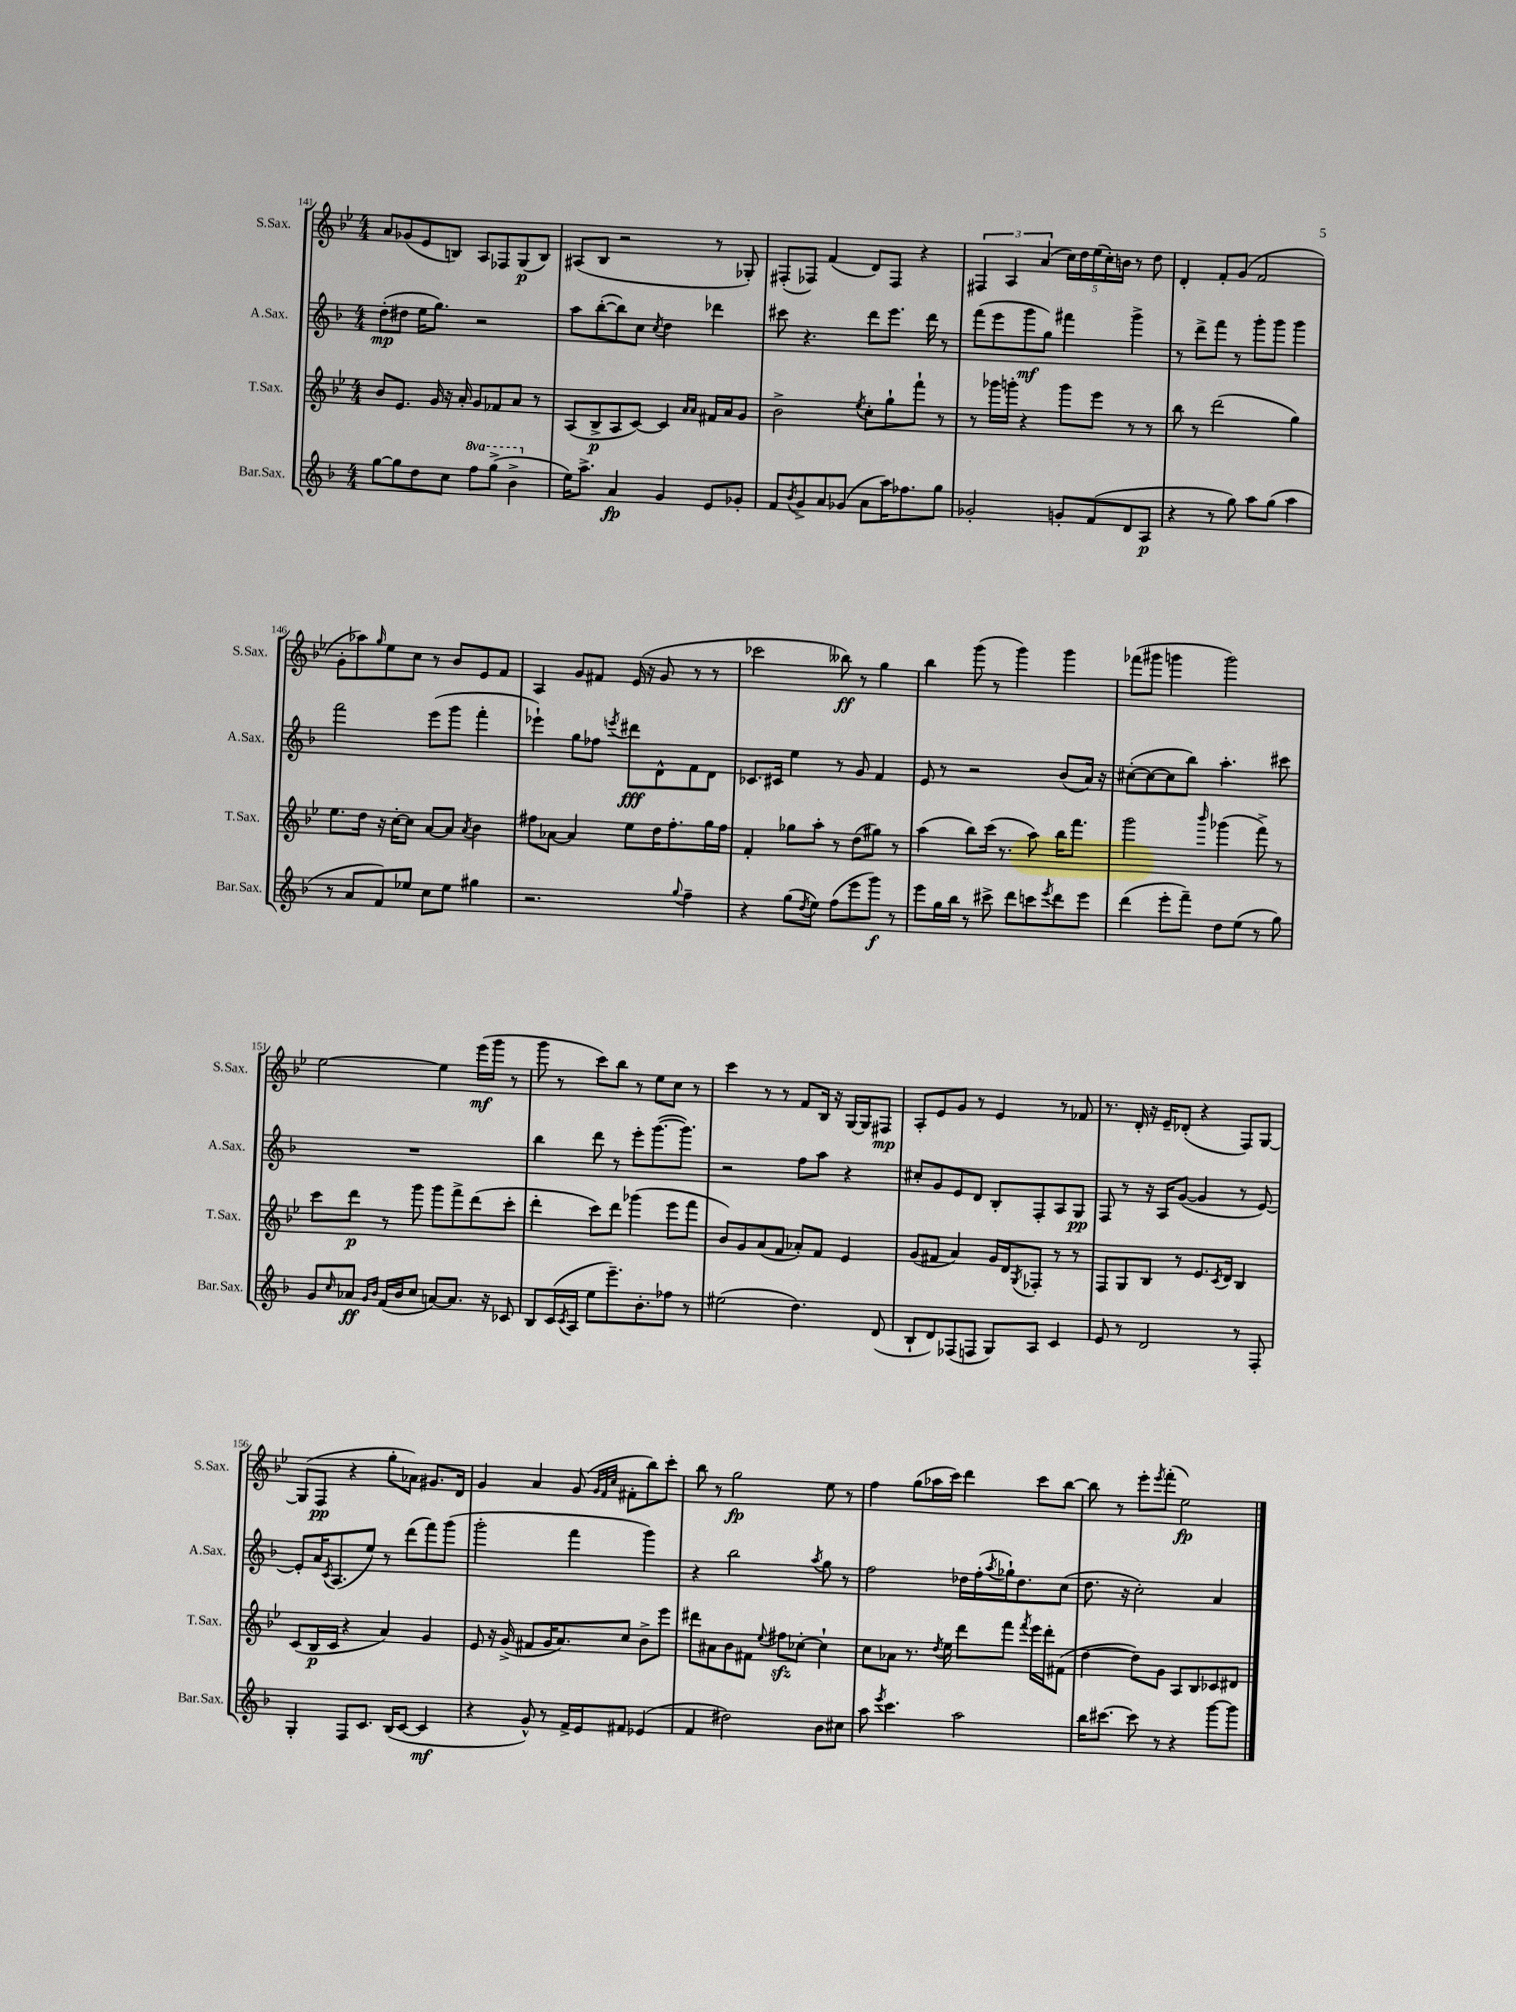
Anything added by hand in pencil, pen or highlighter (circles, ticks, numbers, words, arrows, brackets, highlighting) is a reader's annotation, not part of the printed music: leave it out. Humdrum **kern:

**kern	**kern	**kern	**kern
*staff4	*staff3	*staff2	*staff1
*clefG2	*clefG2	*clefG2	*clefG2
*k[b-]	*k[b-e-]	*k[b-]	*k[b-e-]
*M4/4	*M4/4	*M4/4	*M4/4
[8gg\L	8b-/L	(8dd'\L	8a/L
8gg\]	8.e-/J	8dd#\J	(8g-/
8dd\	.	16ee\LK	8e-/
.	16g/	8.gg\J)	.
8cc\J	16r	.	8B/J)
.	16a'/	.	.
8fff\L	8g/L	2r	8A/L
(8ggg^\J	8f-/	.	8F-/
4bb-^\	8a/J	.	(8G/
.	8r	.	8B/J)
=	=	=	=
16ee\LK)	(8A/L	8aa\L	(8A#/L
8.aa^\J	.	.	.
.	8B-^/	([8bb-'\	8B-/J
4a/	8A/	8bb-\])	2r
.	[8c/J)	8cc\J	.
.	.	8qcc/	.
4g/	4c/]	4dd\	.
.	16qqa/LL	.	.
.	16qqa/JJ	.	.
8e/L	16f#/LL	4ddd-\	8r
.	16a/J	.	.
8g-'/J	8g/J	.	8G-'/)
=	=	=	=
8f/L	2b-^\	8ccc#\	(8F#'/L
8qb-/	.	.	.
8g^/	.	4.r	8F-/J)
8a/	.	.	(4f/
(8g-/J	.	.	.
.	8qee-/	.	.
8a\L	8cc'\L	8ddd\L	8d/L)
16aa\K)	8gg`\	8.eee\J	8F-/J
8.ff-\	.	.	.
.	8fff`\J	.	4r
.	.	16ddd\	.
8gg\J	8r	8r	.
=	=	=	=
2g-'/	8r	(8fff\L	6F#/
.	16ggg-\LL	8eee\	.
.	.	.	6A/
.	16ggg'\JJ	.	.
.	4r	8ggg\	.
.	.	.	(6a/
.	.	8gg\J)	.
8g'/L	8ggg\L	4fff#\	20cc\LL)
.	.	.	20dd\
.	.	.	(20ee-\
(8f/	8eee-\J	.	.
.	.	.	20cc'\)
.	.	.	20b\JJ
8d/	8r	4ggg^\	8r
8A/J	8r	.	8dd\
=	=	=	=
4r	8bb-\	8r	4d'/
.	8r	8ddd^\L	.
8r	(2ddd\	8fff\J	8f'/L
8gg\)	.	8r	(8g/J
8aa\L	.	8ggg'\L	2f/
(8gg\J	.	8ggg\J	.
4aa\	4gg\)	4ggg\	.
=	=	=	=
8r	8.ee-\L	2fff\	8g'\L
8a/L	.	.	8aa-\)
.	16dd\Jk	.	.
.	.	.	16qqgg/
8f/)	16r	.	8ee-\
.	[16cc'\LK	.	.
8ee-/J	8cc\]J	.	8cc\J
8cc\L	[8a/L	(8eee\L	8r
8ee-\J	8a/]J	8ggg\J	8b-/L
.	8qa/	.	.
4gg#\	4b-\	4fff'\	8e-/
.	.	.	8f/J
=	=	=	=
2.r	8ff#\L	4eee-`\)	4A/
.	[8a-\J	.	.
.	4a-/]	8gg\L	8g/L
.	.	8ff-\J	8f#/J
.	.	8qeee/	.
.	8ee-\L	8ddd#\L	(16e-/
.	.	.	16r
.	16dd\K	8d^^\	8g/
.	8.ff#'\	.	.
8qqgg/	.	.	.
4ff~\	.	8f\	8r
.	16gg\L	8d\J	8r
.	16ff#\JJ	.	.
=	=	=	=
4r	4f'/	8.c-/L	2ccc-\
.	.	16c#/Jk	.
(8gg\L	8gg-\L	4ee\	.
8qdd/	.	.	.
8ee\J)	8aa'\J	.	.
(8ff\L	8r	8r	8bb--\)
8eee\	(8dd\L	8g/	8r
8ggg\J)	8gg#\J)	4f/	4gg\
8r	8r	.	.
=	=	=	=
8eee\L	(4aa\	8e/	4bb-\
16gg\L	.	8r	.
16bb-\JJ	.	.	.
8r	8bb-\L)	2r	(8ggg\
8ccc#^\	(16ccc\Jk	.	8r
.	8.r	.	.
8ddd\L	.	.	4ggg\)
8ccc\	8aa\)	.	.
8qeee/	.	.	.
8ddd\	16bb-\LK	(8b-/L	4ggg\
.	8.fff\J	.	.
8eee\J	.	16a/Jk)	.
.	.	16r	.
=	=	=	=
(4ddd\	2ggg\	([8cc#'\L	(8fff-\L
.	.	8cc#\_	8ggg#\J
8eee'\L	.	8cc#\]	4ggg\
8fff~\J)	.	8bb-\J)	.
.	16qqbbb-/	.	.
8dd\L	(4ggg-\	4.aa'\	2ggg\)
(8ee\J	.	.	.
8r	8fff^\)	.	.
8gg\)	8r	8ccc#\	.
=	=	=	=
8g/L	8ccc\L	1r	[2ee-\
16qqcc/	.	.	.
8a-/J	8ddd\J	.	.
16qqg/LL	.	.	.
16qqb-/JJ	.	.	.
(16f/LL	8r	.	.
16b-/J	.	.	.
8cc/J	8ggg\	.	.
[8a/L)	8ggg\L	.	4ee-\]
8.a/]J	8fff^\	.	.
.	(8ddd\	.	(16eee-\LL
16r	.	.	16ggg\JJ
8c-/	8ccc'\J	.	8r
=	=	=	=
8B-/L	4ddd'\	4bb-\	8ggg\
(16c/L	.	.	8r
8qc/	.	.	.
16A/JJ	.	.	.
8ee\L	8ccc\L)	8ddd\	8ccc\L)
8.eee~\)	8ddd\J	8r	8bb-\J
.	(4ggg-\	8eee'\L	8r
8.b-'\	.	.	.
.	.	([8.ggg\	8ee-\L
8ff-\J	8eee-\L	.	8cc\J
.	.	8.ggg\]J)	.
8r	8fff\J	.	8r
=	=	=	=
(2ee#\	8b-/L)	2r	4ccc\
.	8g/	.	.
.	(8a/	.	8r
.	8f/J	.	8r
4.dd\)	8a-'/L)	8ff\L	8f/L
.	8f/J	8aa\J	16B-/Jk
.	.	.	16r
.	4e-/	4r	[16G/LL
.	.	.	16G/]J
(8d/	.	.	8F#/J
=	=	=	=
8B-`/L	(8g/L	8cc#'/L	8A'/L
8d/)	8f#/J	8g/	8e-/
(8F-/	4a/)	8e/	8g/J
8F/J	.	8d/J	8r
8G/L)	16g/LL	8B-'/L	4e-/
.	16d/J	.	.
.	8qG/	.	.
8A/J	8F-'/J	8F'/	.
4c/	8r	8A/	8r
.	8r	8G/J	8f-/
=	=	=	=
8e/	8F/L	8F/	8.r
8r	8G/	8r	.
.	.	.	16d'/
2d/	8B-/J	16r	16r
.	.	16A/LK	16e-~/LK
.	8r	([8g/J	(8d-'/J
.	8.e-/L	4g/]	4r
.	8qc/	.	.
.	16d/Jk	.	.
8r	4B-/	8r	8F/L)
8F'/	.	[8e/)	[8G/J
=	=	=	=
4G'/	(8c/L	8e'/]L	(8G/]L
.	16B-/L	16a/K	8F/J
.	.	8qc/	.
.	16c/JJ	(8.A/	.
8F/L	4r	.	4r
8.c/J	.	8ee/J)	.
.	4a/)	8r	8gg'\L
(16B-/LK	.	.	.
[8c/J	.	(8ddd\L	8a-\J)
4c/]	4g/	8fff\)	8.g#/L
.	.	(8ggg\J	.
.	.	.	16d/Jk
=	=	=	=
4r	8e-/	2ggg'\	4g/
.	16r	.	.
.	(16g^/	.	.
8g^^/)	8f#/L	.	4a/
8r	16g/K	.	.
.	8.a/)	.	.
16f^/LL	.	4fff\	(8g/
16e/J	.	.	.
.	.	.	32qqg/LLL
.	.	.	32qqf/
.	.	.	32qqcc/JJJ
8f#/J	8cc/J	.	8f#'\L
(4e-/	8b-^\L	4ggg\)	8bb-\)
.	8eee-\J	.	8ccc'\J
=	=	=	=
4f/	8ddd#\L	4r	8bb-\
.	8a#\	.	8r
2dd#\)	8b-\	2bb-\	2gg\
.	8f#\J	.	.
.	8qqee-/	.	.
.	8ff#\L	.	.
.	[8cc-'\J	.	.
.	.	8qaa/	.
8b-\L	4cc-`\]	8gg\	8ee-\
8cc#\J	.	8r	8r
=	=	=	=
8aa\	8cc\L	2ff\	4ff\
8qeee/	.	.	.
4.ccc\	8a-\J	.	.
.	8.r	.	(8gg\L
.	.	.	16aa-\L
.	8qdd/	.	.
.	16ee-\	.	16ccc\JJ)
2aa\	8ddd\L	16dd-\LL	4ddd\
.	.	(16ff'\	.
.	.	8qaa/	.
.	8fff\J	16gg-`\J)	.
.	.	8.dd-\	.
.	8qfff/	.	.
.	16eee-\LL	.	8ccc\L
.	16ddd'\J	.	.
.	(8f#\J	(8cc\J	[8bb-\J
=	=	=	=
16bb-\LK	[4dd\	8.dd\	8bb-\]
[8.ccc#\J	.	.	.
.	.	.	8r
.	.	16r	.
8ccc#\]	8dd\]L)	2cc'\)	8eee-'\L
.	.	.	8qeee-/
8r	8g\J	.	(8fff'\J
4r	8A/L	.	2ee-\)
.	8B-/	.	.
[8ggg\L	8c-/	4a/	.
8ggg\]J	8d#/J	.	.
==	==	==	==
*-	*-	*-	*-
